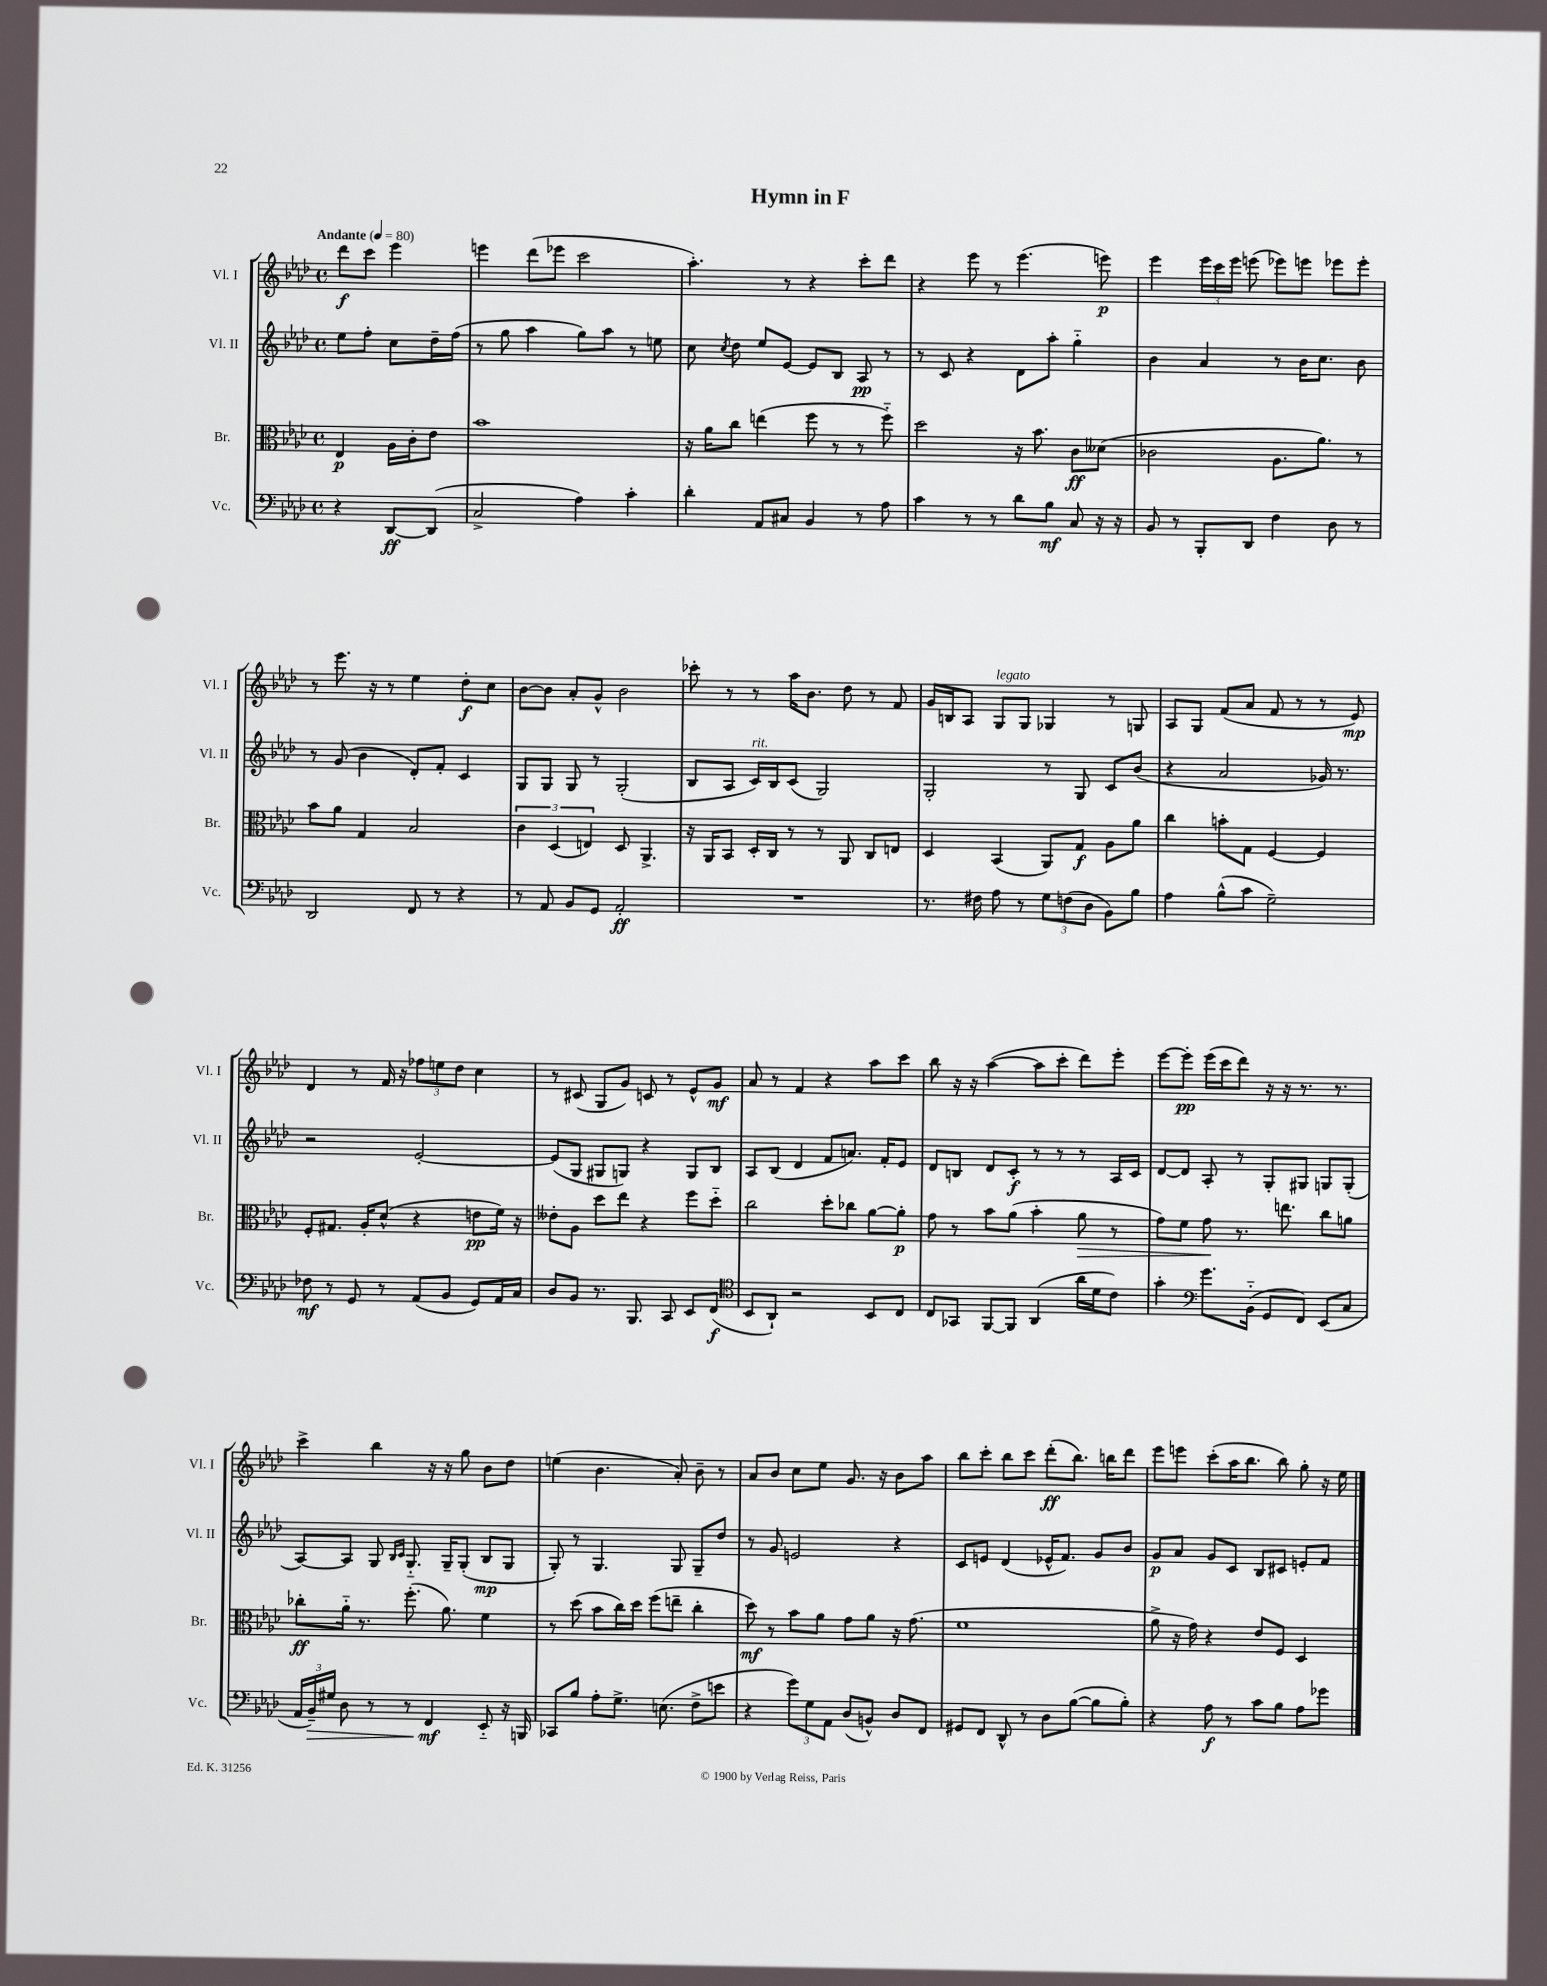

**kern	**dynam	**kern	**dynam	**kern	**dynam	**kern	**dynam
*part4	*part4	*part3	*part3	*part2	*part2	*part1	*part1
*staff4	*staff4	*staff3	*staff3	*staff2	*staff2	*staff1	*staff1
*I"Vc.	*	*I"Br.	*	*I"Vl. II	*	*I"Vl. I	*
*I'Vc.	*	*I'Br.	*	*I'Vl. II	*	*I'Vl. I	*
*clefF4	*	*clefC3	*	*clefG2	*	*clefG2	*
*k[b-e-a-d-]	*	*k[b-e-a-d-]	*	*k[b-e-a-d-]	*	*k[b-e-a-d-]	*
*M4/4	*	*M4/4	*	*M4/4	*	*M4/4	*
*met(c)	*	*met(c)	*	*met(c)	*	*met(c)	*
*MM80	*	*MM80	*	*MM80	*	*MM80	*
=	=	=	=	=	=	=	=
!	!	!	!	!	!	!LO:TX:a:B:t=Andante	!
4r	.	4E-/	p	8ee-\L	.	8ddd-\L	f
.	.	.	.	8ff'\J	.	8ccc\J	.
[8DD-/L	ff	16A-\LL	.	8cc\L	.	4eee-\	.
.	.	16c'\J	.	.	.	.	.
(8DD-/J]	.	8e-\J	.	16dd-~\L	.	.	.
.	.	.	.	(16ff\JJ	.	.	.
=1	=1	=1	=1	=1	=1	=1	=1
2C^/	.	1b-	.	8r	.	4eeen\	.
.	.	.	.	8gg\	.	.	.
.	.	.	.	4aa-\	.	(8ddd-\L	.
.	.	.	.	.	.	8eee-X\J	.
4A-\)	.	.	.	8gg\L)	.	2ccc\	.
.	.	.	.	8aa-\J	.	.	.
4c'\	.	.	.	8r	.	.	.
.	.	.	.	8een\	.	.	.
=2	=2	=2	=2	=2	=2	=2	=2
4d-'\	.	16r	.	8cc\	.	4.aa-'\)	.
.	.	16a-\KL	.	.	.	.	.
.	.	.	.	8qcc/	.	.	.
.	.	8cc\J	.	8dd-\	.	.	.
8AA-/L	.	(4een\	.	8ee-/L	.	.	.
8C#X/J	.	.	.	[8e-/J	.	8r	.
4BB-/	.	8ff\	.	8e-/L]	.	4r	.
.	.	8r	.	8B-/J	.	.	.
8r	.	8r	.	8A-/	pp	8ccc'\L	.
8A-\	.	8ff\)	.	8r	.	8ddd-\J	.
=3	=3	=3	=3	=3	=3	=3	=3
4c\	.	2dd-\	.	8r	.	4r	.
.	.	.	.	8c/	.	.	.
8r	.	.	.	4r	.	8eee-\	.
8r	.	.	.	.	.	8r	.
8d-\L	.	16r	.	8d-\L	.	(4.eee-\	.
.	.	8.b-\	.	.	.	.	.
8B-\J	mf	.	.	8aa-'\J	.	.	.
8C/	.	8c\L	ff	4gg\	.	.	.
16r	.	(8d--X\J	.	.	.	8eeen\)	p
16r	.	.	.	.	.	.	.
=4	=4	=4	=4	=4	=4	=4	=4
8BB-/	.	2c-X\	.	4b-\	.	4eee-\	.
8r	.	.	.	.	.	.	.
8BBB-'/L	.	.	.	4a-/	.	24eee-\LL	.
.	.	.	.	.	.	24ccc\	.
.	.	.	.	.	.	24eee-\JJ	.
8DD-/J	.	.	.	.	.	(8eeen\	.
4F\	.	8.A-\L	.	8r	.	8eee-X\L)	.
.	.	.	.	16b-\KL	.	8eeen\J	.
.	.	8.a-\J)	.	8.cc\J	.	.	.
8D-\	.	.	.	.	.	8eee-X\L	.
8r	.	8r	.	8b-\	.	8eee-'\J	.
!!LO:LB:g=z
=5	=5	=5	=5	=5	=5	=5	=5
2DD-/	.	8b-\L	.	8r	.	8r	.
.	.	8a-\J	.	(8g/	.	8.eee-\	.
.	.	4G/	.	4b-\	.	.	.
.	.	.	.	.	.	16r	.
.	.	.	.	.	.	8r	.
8FF/	.	2B-/	.	8d-'/L)	.	4ee-\	.
8r	.	.	.	8f'/J	.	.	.
4r	.	.	.	4c/	.	8dd-'\L	f
.	.	.	.	.	.	8cc\J	.
=6	=6	=6	=6	=6	=6	=6	=6
8r	.	6c\	.	8G/L	.	[8b-\L	.
8AA-/	.	.	.	8G/J	.	8b-\J]	.
.	.	(6D-/	.	.	.	.	.
8BB-/L	.	.	.	8G/	.	8a-'/L	.
.	.	6En/)	.	.	.	.	.
8GG/J	.	.	.	8r	.	8g^^/J	.
2AA-'/	ff	8D-/	.	(2G'/	.	2b-\	.
.	.	4.AA-^/	.	.	.	.	.
=7	=7	=7	=7	=7	=7	=7	=7
1r	.	16r	.	8B-/L	.	8ccc-X'\	.
.	.	16AA-/KL	.	.	.	.	.
.	.	8BB-/J	.	8A-/J	.	8r	.
!	!	!	!	!LO:TX:a:i:t=rit.	!	!	!
.	.	16D-'/LL	.	16c/LL)	.	8r	.
.	.	16C/JJ	.	16B-/J	.	.	.
.	.	8r	.	(8c/J	.	16aa-\KL	.
.	.	.	.	.	.	8.b-\J	.
.	.	8r	.	2G/)	.	.	.
.	.	8AA-/	.	.	.	8dd-\	.
.	.	8C/L	.	.	.	8r	.
.	.	8En/J	.	.	.	8f/	.
=8	=8	=8	=8	=8	=8	=8	=8
8.r	.	4D-/	.	2G'/	.	16g/LL	.
.	.	.	.	.	.	16Bn/J	.
.	.	.	.	.	.	8A-/J	.
16F#X\	.	.	.	.	.	.	.
!	!	!	!	!	!	!LO:TX:a:i:t=legato	!
8A-\	.	(4BB-/	.	.	.	8G/L	.
8r	.	.	.	.	.	8G/J	.
12G\L	.	8AA-/L)	.	8r	.	4G-X/	.
(12Fn\	.	.	.	.	.	.	.
.	.	8G/J	f	8G/	.	.	.
12D-\J	.	.	.	.	.	.	.
8BB-\L)	.	8A-\L	.	8c/L	.	8r	.
8B-\J	.	8a-\J	.	(8b-/J	.	8Gn/	.
=9	=9	=9	=9	=9	=9	=9	=9
4A-\	.	4cc\	.	4r	.	8A-/L	.
.	.	.	.	.	.	8G/J	.
(8B-^^\L	.	8bn'\L	.	2a-/	.	(8f/L	.
8c\J	.	8G\J	.	.	.	8a-/J	.
2G~\)	.	[4F/	.	.	.	8f/	.
.	.	.	.	.	.	8r	.
.	.	4F/]	.	16g-X/)	.	8r	.
.	.	.	.	8.r	.	.	.
.	.	.	.	.	.	8e-/)	mp
!!LO:LB:g=z
=10	=10	=10	=10	=10	=10	=10	=10
8F-X\	mf	8F'/L	.	2r	.	4d-/	.
8r	.	8.G#X/J	.	.	.	.	.
8GG/	.	.	.	.	.	8r	.
.	.	16A-'/KL	.	.	.	.	.
8r	.	(8d-^^/J	.	.	.	16f/	.
.	.	.	.	.	.	16r	.
(8AA-/L	.	4r	.	[2e-'/	.	12ff-X\L	.
.	.	.	.	.	.	12een\	.
8BB-/J	.	.	.	.	.	.	.
.	.	.	.	.	.	12dd-\J	.
8GG/L)	.	8en\L	pp	.	.	4cc\	.
16AA-/L	.	16f\Jk)	.	.	.	.	.
16C/JJ	.	16r	.	.	.	.	.
=11	=11	=11	=11	=11	=11	=11	=11
8D-/L	.	8e--X'\L	.	(8e-/L]	.	8r	.
8BB-/J	.	8A-\J	.	8G/J	.	(8c#X/	.
8.r	.	8dd-\L	.	8G#X/L	.	8G/L	.
.	.	8ee-\J	.	8Gn/J)	.	8g/J)	.
8.BBB-/	.	.	.	.	.	.	.
.	.	4r	.	4r	.	8cn/	.
8CC/	.	.	.	.	.	8r	.
8EE-/L	.	8ff\L	.	8G/L	.	8e-^^/L	.
(8FF/J	f	8dd-\J	.	8B-/J	.	8g/J	mf
=12	=12	=12	=12	=12	=12	=12	=12
*clefC4	*	*	*	*	*	*	*
8BB-/L	.	2cc\	.	8A-/L	.	8a-/	.
8AA-`/J)	.	.	.	(8B-/J	.	8r	.
2r	.	.	.	4d-/	.	4f/	.
.	.	8dd-'\L	.	8f/L	.	4r	.
.	.	8cc-X\J	.	8.an/J)	.	.	.
8BB-/L	.	[8a-\L	.	.	.	8aa-\L	.
.	.	.	.	16f'/KL	.	.	.
8C/J	.	8a-'\J]	p	8e-/J	.	8ccc\J	.
=13	=13	=13	=13	=13	=13	=13	=13
8C/L	.	8g\	.	8d-/L	.	8bb-\	.
8GG-X/J	.	8r	.	8Bn/J	.	16r	.
.	.	.	.	.	.	16r	.
[8FF/L	.	8b-\L	.	8d-/L	.	([4aa-\	.
8FF/J]	.	(8a-\J	.	8c'/J	f	.	.
(4AA-/	.	4b-'\	.	8r	.	8aa-\L]	.
.	.	.	.	8r	.	8ccc'\J	.
!	!	!	!LO:HP:b	!	!	!	!
16a-\LL	.	8a-\	>	8r	.	8ddd-\L)	.
16d-\J	.	.	.	.	.	.	.
8c\J)	.	8r	.	16A-/LL	.	8eee-'\J	.
.	.	.	.	16c/JJ	.	.	.
=14	=14	=14	=14	=14	=14	=14	=14
4g'\	.	8g\L)	.	[8d-/L	.	[8eee-\L	.
.	.	8f\J	.	8d-/J]	.	8eee-'\J]	pp
*clefF4	*	*	*	*	*	*	*
8.g\L	.	8g\	.	8A-'/	.	(16eee-\LL	.
.	.	.	.	.	.	16ccc\J	.
.	.	8.r	]	8r	.	8ddd-\J)	.
(16BB-\Jk	.	.	.	.	.	.	.
8GG/L	.	.	.	8G'/L	.	16r	.
.	.	8.een\	.	.	.	16r	.
8FF/J)	.	.	.	8G#X/J	.	8.r	.
(8EE-/L	.	8cc\L	.	8Gn/L	.	.	.
.	.	.	.	.	.	8.r	.
8C/J	.	8an\J	.	(8G'/J	.	.	.
!!LO:LB:g=z
=15	=15	=15	=15	=15	=15	=15	=15
24AA-/LL	.	8cc-X'\L	ff	[8A-/L)	.	4ccc^\	.
!	!LO:HP:b	!	!	!	!	!	!
24BB-~/)	>	.	.	.	.	.	.
24G#X/JJ	.	.	.	.	.	.	.
8D-\	.	16a-\Jk	.	8A-/J]	.	.	.
.	.	8.r	.	.	.	.	.
8r	.	.	.	8G/	.	4bb-\	.
.	.	.	.	16qqB-/LL	.	.	.
.	.	.	.	16qqc/JJ	.	.	.
8r	.	(8.ff'\	.	8.G/	.	.	.
4FF/	mf	.	.	.	.	16r	.
.	.	8.a-\)	.	16G~/KL	.	16r	.
.	.	.	.	(8G'/J	.	8gg\	.
8EE-/	]	4f\	.	8B-/L	mp	8b-\L	.
16r	.	.	.	8G/J	.	8dd-\J	.
16BBBn/	.	.	.	.	.	.	.
=16	=16	=16	=16	=16	=16	=16	=16
8CC-X/L	.	8r	.	8G'/)	.	(4een\	.
8B-/J	.	(8dd-\	.	8r	.	.	.
8A-'\L	.	8b-\L	.	4.G/	.	4.b-\	.
8.G^\J	.	16cc\L)	.	.	.	.	.
.	.	16dd-\JJ	.	.	.	.	.
.	.	(8ff\L	.	.	.	.	.
(8.En\	.	.	.	.	.	.	.
.	.	8een~\J	.	8G/	.	8a-'/)	.
8F^\L	.	4cc'\	.	8G~/L	.	8b-~\	.
8en\J	.	.	.	8dd-/J	.	8r	.
=17	=17	=17	=17	=17	=17	=17	=17
4r	.	8dd-\)	mf	8r	.	8a-/L	.
.	.	8r	.	8g/	.	8b-/J	.
12g\L)	.	8b-\L	.	2en/	.	8cc\L	.
12G\	.	.	.	.	.	.	.
.	.	8a-\J	.	.	.	8ee-\J	.
12AA-\J	.	.	.	.	.	.	.
(8D-/L	.	8g\L	.	.	.	8.g/	.
8BBn^^/J)	.	8a-\J	.	.	.	.	.
.	.	.	.	.	.	16r	.
8D-/L	.	16r	.	4r	.	8b-\L	.
.	.	(8.g\	.	.	.	.	.
8FF/J	.	.	.	.	.	8aa-\J	.
=18	=18	=18	=18	=18	=18	=18	=18
8GG#X/L	.	1f	.	8c/L	.	8bb-\L	.
8FF/J	.	.	.	8en/J	.	8ccc'\J	.
8DD-^^/	.	.	.	(4d-/	.	8bb-\L	.
8r	.	.	.	.	.	8ccc\J	.
8D-\L	.	.	.	16e-X^^/KL	.	(8ddd-'\L	ff
.	.	.	.	8.f/J)	.	.	.
([8B-\J	.	.	.	.	.	8.bb-\J)	.
8B-\L]	.	.	.	8g/L	.	.	.
.	.	.	.	.	.	16bbn\KL	.
8B-'\J)	.	.	.	8b-/J	.	8ddd-\J	.
=19	=19	=19	=19	=19	=19	=19	=19
4r	.	8a-^\	.	8g/L	p	8eee-\L	.
.	.	16r	.	8a-/J	.	8eeen\J	.
.	.	16g\)	.	.	.	.	.
8A-\	f	4r	.	8g/L	.	(8ccc'\L	.
8r	.	.	.	8c/J	.	16aa-\K	.
.	.	.	.	.	.	8.bb-\J	.
8c\L	.	8e-/L	.	8B-/L	.	.	.
8B-\J	.	8F/J	.	8c#X/J	.	8bb-\)	.
8A-\L	.	4D-/	.	8en'/L	.	8gg'\	.
8g-X\J	.	.	.	8f/J	.	16r	.
.	.	.	.	.	.	16ee-\	.
==	==	==	==	==	==	==	==
*-	*-	*-	*-	*-	*-	*-	*-
